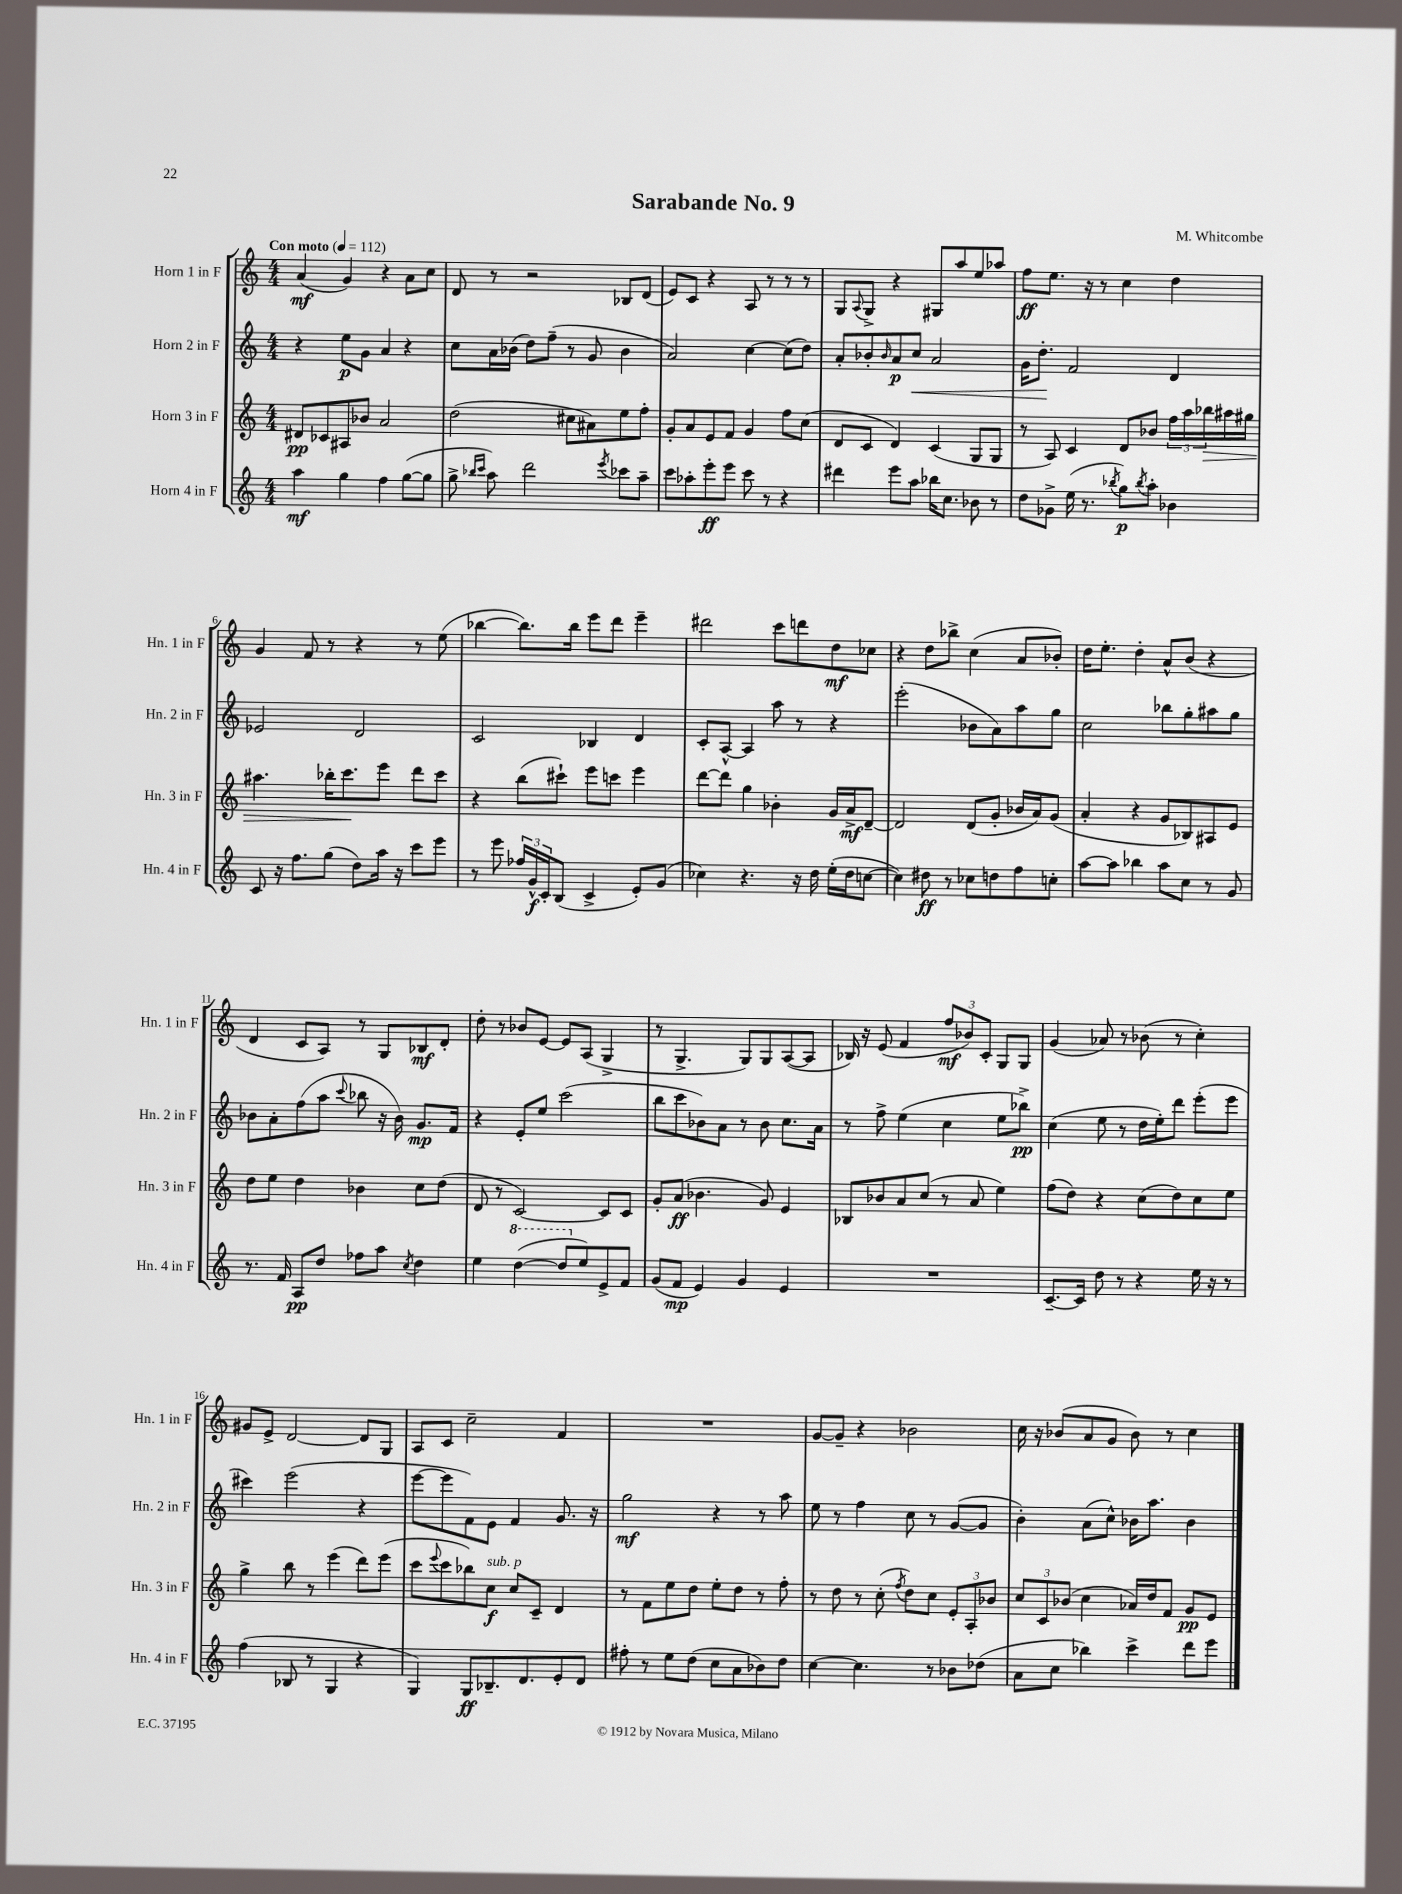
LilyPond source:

\header { title = "Sarabande No. 9" composer = "M. Whitcombe" }
<<
\new StaffGroup <<
\new Staff = "s0" \with { instrumentName = "Horn 1 in F" shortInstrumentName = "Hn. 1 in F" } {
    \clef treble \key c \major \numericTimeSignature \time 4/4 \tempo "Con moto" 4 = 112
    a'4\mf( g'4) r4 a'8 c''8 |
    d'8 r8 r2 bes8 d'8( |
    e'8) c'8 r4 a8 r8 r8 r8 |
    g8 \appoggiatura { a8 } g8-> r4 gis8 a''8 e''8 aes''8 |
    f''8\ff e''8. r16 r8 c''4 d''4 |
    g'4 f'8 r8 r4 r8 e''8( |
    bes''4~ bes''8.) bes''16 e'''8 d'''8 e'''4-- |
    dis'''2 c'''8 d'''8 d''8\mf ces''8 |
    r4 d''8 bes''8-> c''4( a'8 bes'8-.) |
    d''16 e''8.-. d''4-. a'8-^ b'8( r4 |
    d'4 c'8 a8) r8 g8 bes8\mf d'8-. |
    d''8-. r8 bes'8 e'8~ e'8 a8( g4-> |
    r8 g4.-> g8) g8 a8~( a8 |
    bes16) r16 e'8( f'4 \tuplet 3/2 { f''8\mf bes'8) c'8-. } g8 g8 |
    g'4( aes'8) r8 bes'8( r8 c''4-.) |
    gis'8 e'8-> d'2~ d'8 g8 |
    a8 c'8 c''2-- f'4 |
    R1 |
    g'8~ g'8-- r4 bes'2 |
    c''16 r16 bes'8( a'8 g'8 bes'8) r8 c''4 \bar "|." |
}
\new Staff = "s1" \with { instrumentName = "Horn 2 in F" shortInstrumentName = "Hn. 2 in F" } {
    \clef treble \key c \major \numericTimeSignature \time 4/4
    r4 e''8\p g'8 a'4 r4 |
    c''8 a'16 bes'16( d''8) f''8--( r8 g'8 bes'4 |
    a'2) c''4~ c''8( d''8) |
    a'8-. bes'8-. \grace { bes'16 } a'8\p c''8\< a'2 |
    g'16 d''8.-.\! f'2 d'4 |
    ees'2 d'2 |
    c'2 bes4 d'4 |
    c'8-. a8~-^ a4 a''8 r8 r4 |
    e'''2-.( bes'8 a'8) a''8 g''8 |
    c''2 bes''8 g''8-. ais''8 g''8 |
    bes'8 a'8-. f''8( a''8 \appoggiatura { c'''8 } bes''8 r16 bes'16) g'8.\mp f'16 |
    r4 e'8-. e''8 c'''2( |
    b''8 c'''8 bes'8) a'8 r8 bes'8 c''8. a'16 |
    r8 f''8-> e''4( c''4 e''8 bes''8->\pp) |
    c''4( e''8 r8 d''16 e''16-.) d'''8 e'''8-.( e'''8 |
    cis'''4) e'''2( r4 |
    e'''8~ e'''8 f'8) e'8 f'4 g'8. r16 |
    g''2\mf r4 r8 a''8 |
    e''8 r8 f''4 c''8 r8 g'8~( g'8 |
    b'4-.) a'8( c''8-^) bes'16 a''8. bes'4 \bar "|." |
}
\new Staff = "s2" \with { instrumentName = "Horn 3 in F" shortInstrumentName = "Hn. 3 in F" } {
    \clef treble \key c \major \numericTimeSignature \time 4/4
    dis'8\pp ces'8 ais8 bes'8 a'2 |
    d''2( cis''8 ais'8) e''8 f''8-. |
    g'8-. a'8 e'8 f'8 g'4 f''8 c''8( |
    d'8 c'8 d'4) c'4( g8 g8 |
    r8 a8) c'4 d'8 bes'8 \tuplet 3/2 { f''16 a''16 bes''16\> } ais''16 gis''16 |
    ais''4. bes''16-. c'''8.\! e'''8 d'''8 c'''8 |
    r4 b''8( cis'''8-!) e'''8 c'''8 e'''4 |
    d'''8~ d'''8 g''4 bes'4-. g'16 a'16->\mf d'8~-- |
    d'2 d'8( g'8-. bes'16 a'16) g'8( |
    a'4-. r4 g'8 bes8) ais8 e'8 |
    d''8 e''8 d''4 bes'4 c''8 d''8( |
    d'8 r8 c'2~) c'8 c'8 |
    g'8-. a'8\ff( bes'4. g'8) e'4 |
    bes8 bes'8 a'8 c''8( r8 a'8 e''4) |
    f''8( d''8) r4 c''8( d''8) c''8 e''8 |
    g''4-> b''8 r8 e'''4( d'''8) e'''8( |
    c'''8 \appoggiatura { e'''8 } c'''8 bes''8) c''8\f^\markup { \italic "sub. p" } c''8 c'8-- d'4 |
    r8 f'8 e''8 d''8 e''8-. d''8 r8 f''8-. |
    r8 d''8 r8 c''8-.( \acciaccatura { f''8 } d''8) c''8 \tuplet 3/2 { e'8-. a8-. bes'8 } |
    \tuplet 3/2 { c''8 c'8 bes'8( } c''4 aes'16) d''16 f'8 g'8\pp e'8 \bar "|." |
}
\new Staff = "s3" \with { instrumentName = "Horn 4 in F" shortInstrumentName = "Hn. 4 in F" } {
    \clef treble \key c \major \numericTimeSignature \time 4/4
    a''4\mf g''4 f''4 g''8~( g''8 |
    g''8-> \grace { bes''16 c'''16 } a''8) d'''2 \acciaccatura { e'''8 } ces'''8 a''8-- |
    c'''8 aes''8-. e'''8-.\ff e'''8 c'''8 r8 r4 |
    dis'''4 e'''8 a''8 bes''16 c''8. bes'8 r8 |
    d''8 ges'8-> e''16( r8. \acciaccatura { bes''8 } g''8\p) \acciaccatura { bes''8 } a''8-. bes'4 |
    c'8 r16 f''8. g''8( d''8) a''16 r16 c'''8 e'''8 |
    r8 e'''8 \tuplet 3/2 { fes''16 g'16-^\f c'16-. } b8( c'4-> e'8-.) g'8( |
    ces''4) r4. r16 d''16 e''16-.( d''16 c''8~ |
    c''4) dis''8\ff r8 ces''8 d''8 f''8 c''8-. |
    a''8~ a''8 bes''4 a''8 c''8 r8 g'8 |
    r8. f'16 a8\pp d''8 fes''8 a''8 \acciaccatura { c''8 } d''4 |
    e''4 \ottava #1 d'''4~( d'''8 \ottava #0 e''8) e'8-> f'8 |
    g'8( f'8\mp e'4) g'4 e'4 |
    R1 |
    c'8.~-- c'16 d''8 r8 r4 e''16 r16 r8 |
    f''4( bes8 r8 g4 r4 |
    g4) g8\ff bes8.-- d'8. e'8-. d'8 |
    fis''8-. r8 e''8 d''8( c''8 a'8 bes'8) d''8 |
    c''4~ c''4. r8 bes'8 des''8( |
    a'8 c''8 bes''4) c'''4-> d'''8 e'''8 \bar "|." |
}
>>
>>
